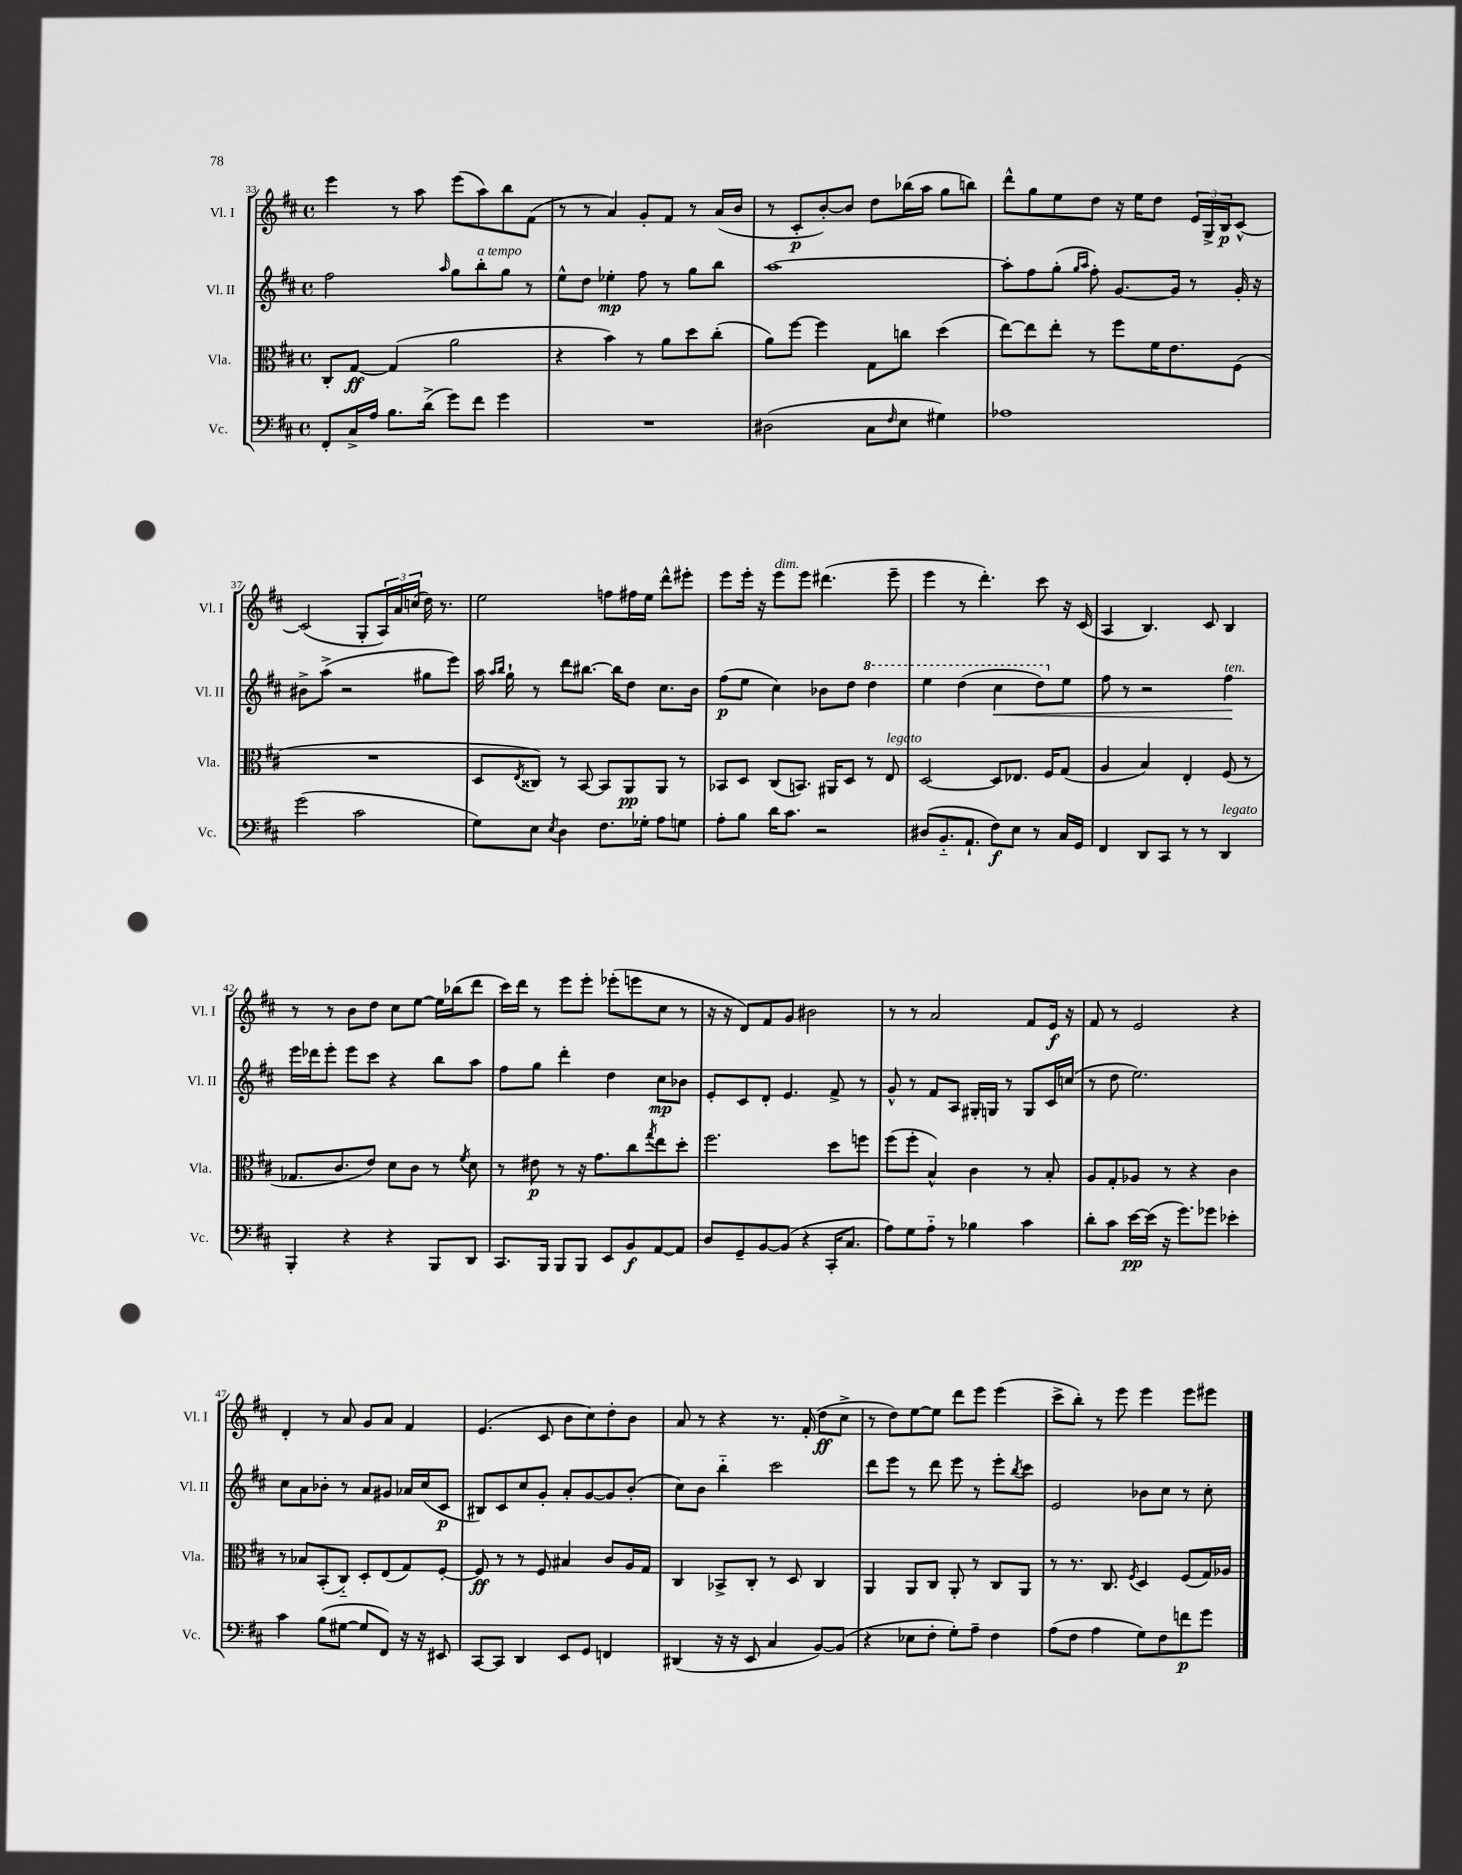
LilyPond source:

<<
\new StaffGroup <<
\new Staff = "s0" \with { instrumentName = "Vl. I" shortInstrumentName = "Vl. I" } {
    \clef treble \key d \major \defaultTimeSignature \time 4/4
    e'''4 r8 a''8 e'''8( a''8) b''8 fis'8( |
    r8 r8 a'4) g'8-. fis'8 r8 a'16( b'16 |
    r8 cis'8-.\p b'8~-.) b'8 d''8 bes''16( a''16 g''8 b''8) |
    d'''8-^ g''8 e''8 d''8 r16 e''16 d''8 \tuplet 3/2 { e'16 g16-> b16\p } cis'8~-^ |
    cis'2( g8-. \tuplet 3/2 { a16) a'16 c''16( } d''16) r8. |
    e''2 f''8 fis''16 e''16 d'''8-^ eis'''8-. |
    e'''8 e'''16-. r16 e'''8^\markup { \italic "dim." } e'''8 dis'''4.( e'''8-- |
    e'''4 r8 d'''4.-.) cis'''8 r16 cis'16( |
    a4 b4.) cis'8 b4 |
    r8 r8 b'8 d''8 cis''8 e''8~ e''16 bes''16( d'''8 |
    cis'''16) d'''16 r8 e'''8 e'''8-. ees'''8-.( e'''8 cis''8 r8 |
    r16 r16 d'8) fis'8 g'8 bis'2 |
    r8 r8 a'2 fis'8 e'16\f r16 |
    fis'8 r8 e'2 r4 |
    d'4-. r8 a'8 g'8 a'8 fis'4 |
    e'4.( cis'8 b'8 cis''8) d''8-. b'8 |
    a'8 r8 r4 r8. fis'16-.( d''8\ff cis''8-> |
    r8 d''8) e''8~ e''8 d'''8 e'''8 e'''4( |
    cis'''8-> b''8-.) r8 e'''8 e'''4 e'''8 eis'''8 \bar "|." |
}
\new Staff = "s1" \with { instrumentName = "Vl. II" shortInstrumentName = "Vl. II" } {
    \clef treble \key d \major \defaultTimeSignature \time 4/4
    fis''2 \grace { a''16 } g''8 b''8-.^\markup { \italic "a tempo" } g''8 r8 |
    e''8-^ d''8 ees''4-.\mp fis''8 r8 g''8 b''8 |
    a''1~ |
    a''8-. fis''8 g''8-.( \grace { g''16 a''16 } fis''8-.) g'8.~ g'16 r8 g'16-. r16 |
    bis'8-> a''8->( r2 gis''8 e'''8) |
    a''16 \grace { a''16 b''16 } g''16-! r8 d'''8 bis''8.~ bis''16 d''8 cis''8. b'16 |
    fis''8\p( e''8 cis''4) bes'8 d''8 \ottava #1 d'''4 |
    e'''4 d'''4( cis'''4\< d'''8) \ottava #0 e''8 |
    fis''8 r8 r2 fis''4\!^\markup { \italic "ten." } |
    e'''16 des'''16 e'''8-. e'''8 cis'''8 r4 b''8 a''8 |
    fis''8 g''8 d'''4-. d''4 cis''8\mp bes'8 |
    e'8-. cis'8 d'8-. e'4. fis'8-> r8 |
    g'8-^ r8 fis'8 a8 gis16-. g16 r8 g8 cis'16 c''16( |
    r8 d''8 e''2.) |
    cis''8 a'8 bes'8-. r8 a'8 gis'8 aes'16 cis''16( cis'8\p |
    bis8) cis'8 cis''8 g'8-. a'8-. g'8~ g'8 b'8-.( |
    cis''8) b'8 b''4-_ cis'''2 |
    d'''8 e'''8 r8 d'''8 e'''8 r8 e'''8-. \acciaccatura { b''8 } cis'''8 |
    e'2 bes'8 cis''8 r8 cis''8-. \bar "|." |
}
\new Staff = "s2" \with { instrumentName = "Vla." shortInstrumentName = "Vla." } {
    \clef alto \key d \major \defaultTimeSignature \time 4/4
    cis8-. g8~\ff g4( a'2 |
    r4 b'4) r8 a'8 d''8 cis''8-.( |
    a'8) fis''8~ fis''4 g8 c''8 d''4( |
    e''8~) e''8 e''8-. r8 fis''8 fis'16 e'8. fis8( |
    R1 |
    d8 \acciaccatura { e8 } cisis8) r8 b,8~ b,8 a,8\pp a,8 r8 |
    bes,8 d8 cis8( b,8.) ais,16 d8 r8 e8^\markup { \italic "legato" } |
    d2~ d8 ees8. fis16 g8( |
    a4 b4) e4-. fis8( r8 |
    ges8. cis'8. e'8) d'8 cis'8 r8 \acciaccatura { fis'8 } d'8 |
    r8 eis'8\p r8 r16 g'8. cis''8 \acciaccatura { g''8 } e''8 d''8-. |
    fis''2. d''8 f''8 |
    fis''8( fis''8-. b4-^) cis'4 r8 b8-. |
    a8 g8-. aes8 r8 r4 cis'4 |
    r8 bes8 b,8-.( cis8-_) d8-. e8( g8) fis8~-. |
    fis8\ff r8 r8 fis8 bis4 cis'8 a16 g16 |
    cis4 bes,8-> cis8-. r8 d8 cis4 |
    a,4 a,8 cis8 a,8-. r8 cis8 a,8 |
    r8 r8. cis8. \acciaccatura { fis8 } d4 fis8( g16) aes16 \bar "|." |
}
\new Staff = "s3" \with { instrumentName = "Vc." shortInstrumentName = "Vc." } {
    \clef bass \key d \major \defaultTimeSignature \time 4/4
    fis,8-. cis16-> a16 b8. d'16->( g'8) fis'8 g'4 |
    R1 |
    dis2( cis8 \grace { fis16 } e8 gis4) |
    aes1 |
    g'2( cis'2 |
    g8) e8 \acciaccatura { e8 } d4 fis8. ges16-. a8 g8 |
    a8-. b8 d'16 cis'8. r2 |
    dis8( b,8.-_ a,8.-! fis8\f) e8 r8 cis16 g,16 |
    fis,4 d,8 cis,8 r8 r8 d,4^\markup { \italic "legato" } |
    b,,4-. r4 r4 b,,8 d,8 |
    cis,8. b,,16 b,,8 b,,8 e,8 b,8\f a,8~ a,8 |
    d8 g,8-- b,8~ b,8( r4 cis,16-. cis8. |
    a8) g8 a8-_ r8 bes4 cis'4 |
    d'8-. cis'8 e'16~\pp e'16( r16 g'8.) ges'8 ees'4-. |
    cis'4 b8( gis8~ gis8 fis,8) r16 r16 eis,8 |
    cis,8~ cis,8 d,4 e,8 g,8 f,4 |
    dis,4( r16 r16 e,8 cis4 b,8~) b,8( |
    r4 ees8 fis8-. g8-.) a8-- fis4 |
    a8( fis8 a4 g8) fis8 f'8\p g'8 \bar "|." |
}
>>
>>
\layout { \context { \Score currentBarNumber = #33 } }
